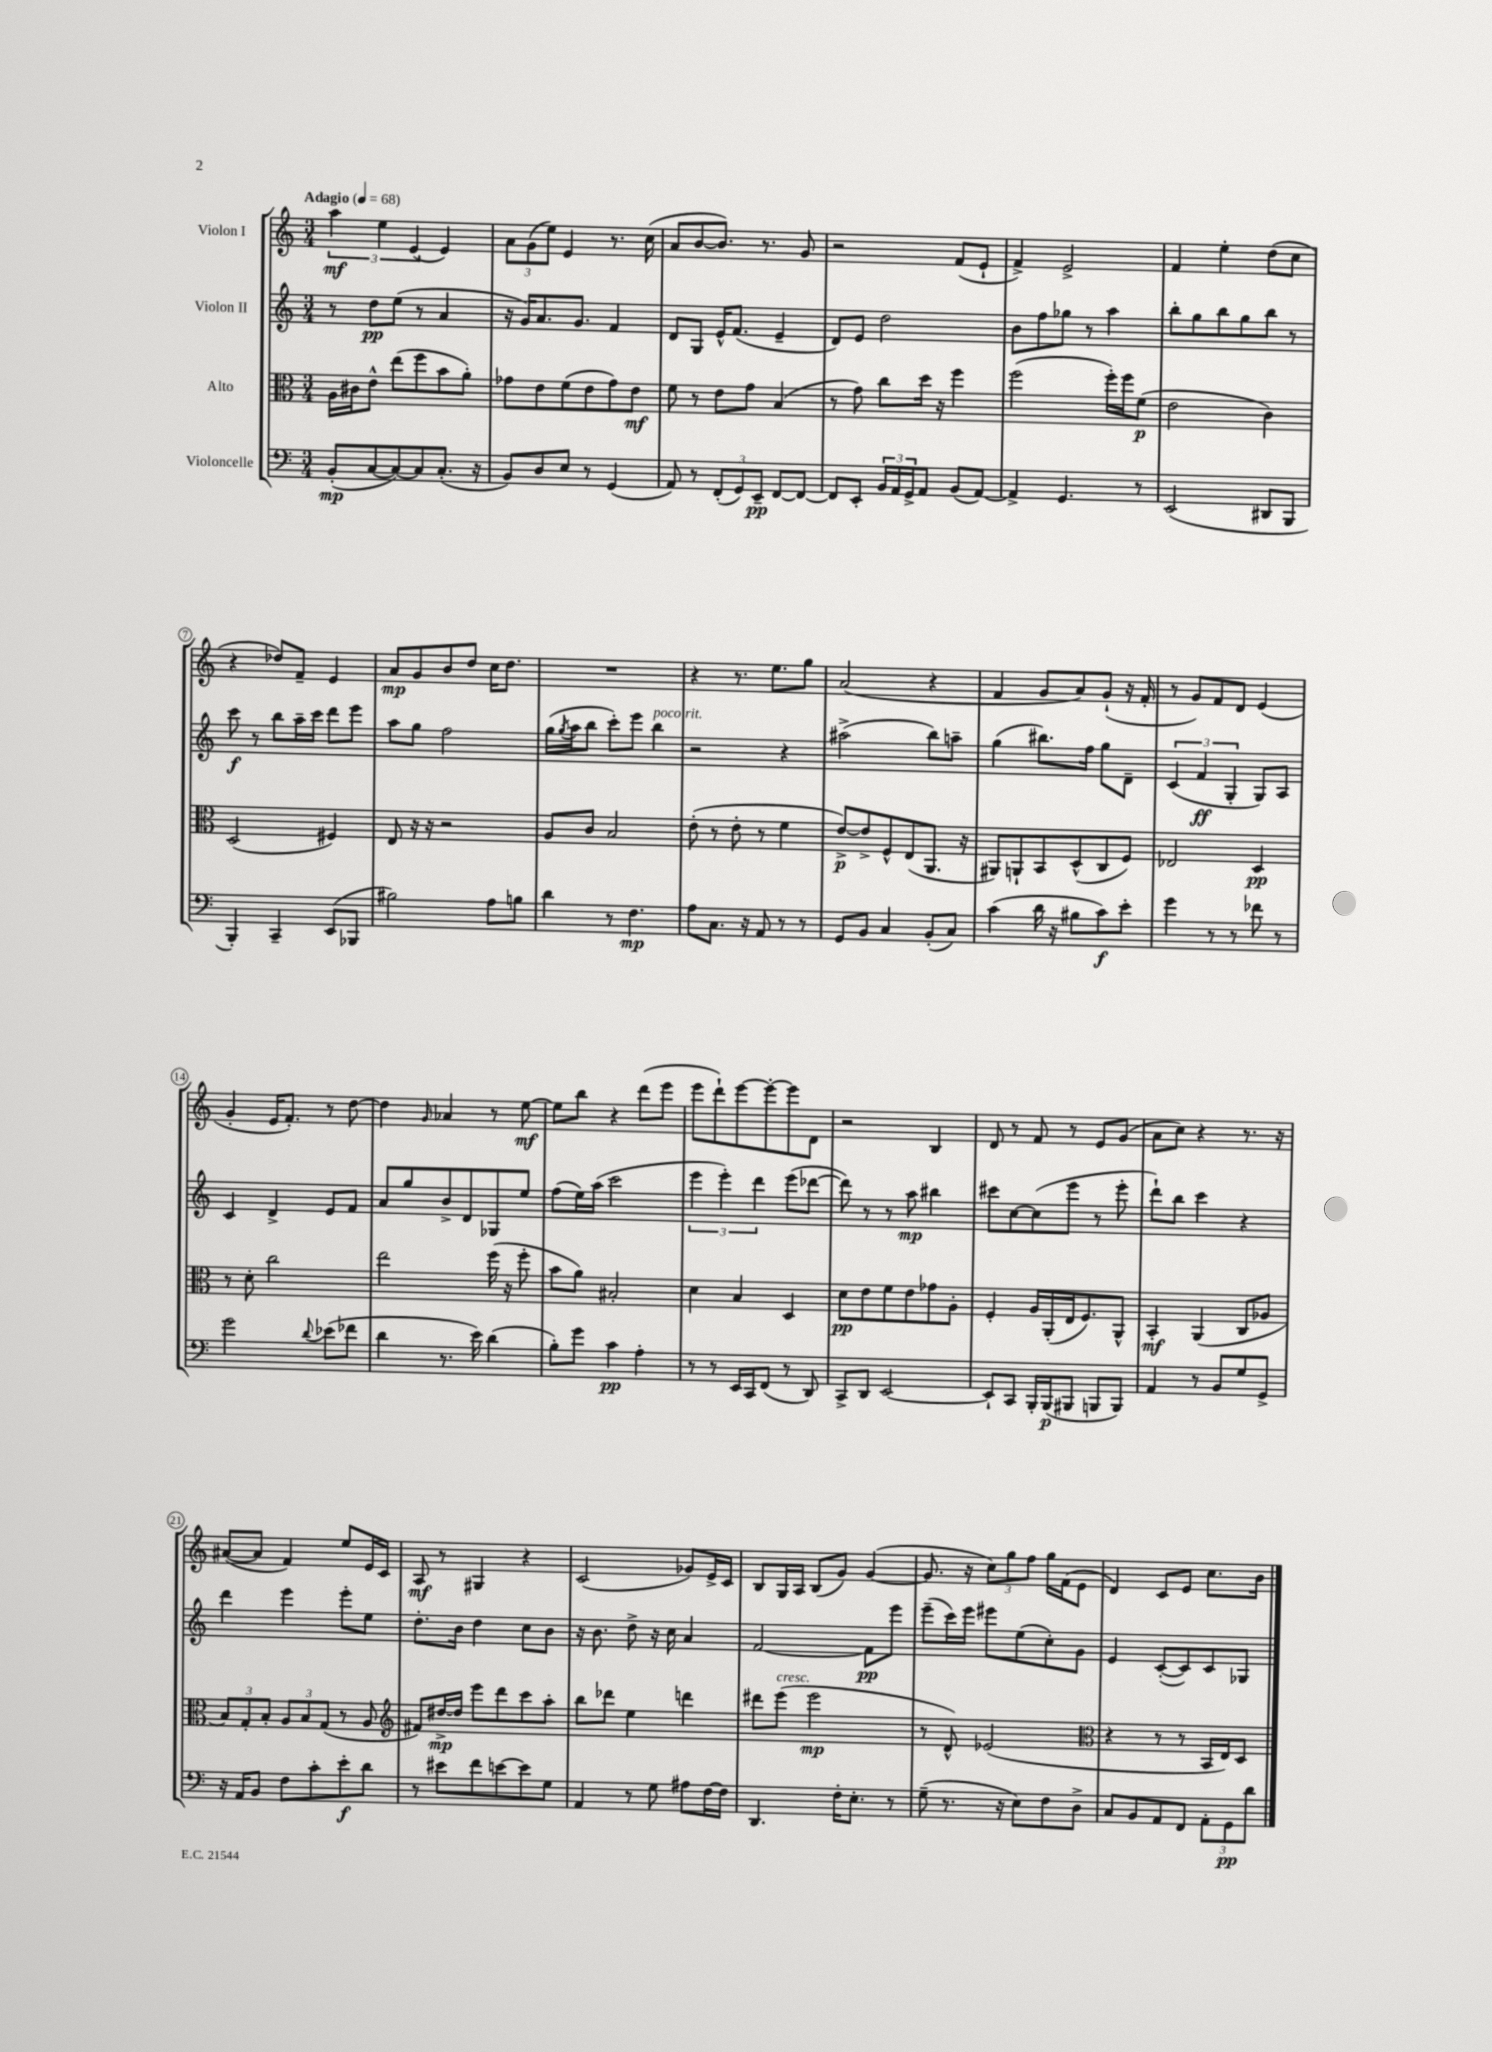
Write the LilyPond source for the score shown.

<<
\new StaffGroup <<
\new Staff = "s0" \with { instrumentName = "Violon I" } {
    \clef treble \key c \major \numericTimeSignature \time 3/4 \tempo "Adagio" 4 = 68
    \tuplet 3/2 { a''4\mf e''4 e'4( } e'4) |
    \tuplet 3/2 { a'8 g'8( e''8) } e'4 r8. c''16( |
    a'8 b'8~ b'8.) r8. g'8 |
    r2 f'8( e'8-! |
    f'4->) e'2-> |
    f'4 e''4-. d''8( c''8 |
    r4 des''8) f'8-- e'4 |
    a'8\mp g'8 b'8 d''8 c''16 d''8. |
    R2. |
    r4 r8. e''8. g''8 |
    a'2( r4 |
    f'4 g'8 a'8) g'8-!( r16 f'16-. |
    r8 g'8) f'8 d'8 e'4( |
    g'4-. e'16 f'8.-.) r8 d''8~ |
    d''4 \grace { g'16 } aes'4 r8 e''8~\mf |
    e''8 b''8 r4 d'''8( e'''8 |
    e'''8 d'''8-!) e'''8~ e'''8~-. e'''8 d'8 |
    r2 b4 |
    d'8 r8 f'8 r8 e'8 g'8( |
    a'8 c''8) r4 r8. r16 |
    ais'8~( ais'8 f'4) e''8 e'16 c'16 |
    a8\mf r8 gis4 r4 |
    c'2( ges'8) e'16-> c'16 |
    b8 g16 a16 b8( g'8) g'4~( |
    g'8. r16 \tuplet 3/2 { c''8) g''8 f''8 } g''16 f'16( e'8 |
    d'4) c'8 e'8 c''8. b'16 \bar "|." |
}
\new Staff = "s1" \with { instrumentName = "Violon II" } {
    \clef treble \key c \major \numericTimeSignature \time 3/4
    r8 d''8\pp e''8( r8 a'4 |
    r16 g'16) a'8. g'8. f'4 |
    d'8 g8 e'16-^ f'8.( e'4-- |
    d'8) e'8 d''2 |
    b'8 f''8 ges''8 r8 a''4 |
    b''8-. g''8 b''8 g''8 b''8 r8 |
    c'''8\f r8 b''8 a''16-- c'''16 d'''8 e'''8 |
    a''8 g''8 f''2 |
    g''16( \acciaccatura { g''8 } a''16 b''8 c'''8-.) e'''8 b''4^\markup { \italic "poco rit." } |
    r2 r4 |
    ais''2->( b''8) a''8-- |
    g''4( bis''8.) f''16 g''8 d'8-- |
    \tuplet 3/2 { c'4( f'4\ff g4-. } g8) a8 |
    c'4 d'4-> e'8 f'8 |
    a'8 g''8 b'8-> d'8 ges8 e''8 |
    f''8( e''16) a''16( c'''2 |
    \tuplet 3/2 { e'''4 e'''4-.) d'''4 } e'''8( des'''8~ |
    des'''8) r8 r8 a''8\mp bis''4 |
    cis'''8 c''8~ c''8( e'''8 r8 e'''8-. |
    d'''8-!) b''8 c'''4 r4 |
    d'''4 e'''4 e'''8-. e''8 |
    d''8.-. b'16 d''4 c''8 b'8 |
    r16 b'8. d''8-> r16 c''16 a'4 |
    f'2~ f'8\pp e'''8 |
    e'''8--( c'''16) e'''16 eis'''8 e''8( c''8-.) g'8 |
    e'4 c'8~-.( c'8) c'8 ges8 \bar "|." |
}
\new Staff = "s2" \with { instrumentName = "Alto" } {
    \clef alto \key c \major \numericTimeSignature \time 3/4
    a16 cis'16 e'8-^ e''8( f''8 b'8 a'8-.) |
    ges'8 e'8 f'8( e'8 ges'8) e'8\mf |
    f'8 r8 e'8 g'8 b4( |
    r8 g'8) c''8 d''16 r16 f''4 |
    f''2( f''16-.) f''16 f'8\p( |
    e'2 c'4) |
    d2( fis4) |
    e8 r16 r16 r2 |
    a8 c'8 b2 |
    e'8-.( r8 e'8-. r8 f'4 |
    e'8~->\p) e'8-> f8-^ e8( a,8. r16 |
    ais,8) a,8-! b,8 d8-^( c8 f8) |
    ees2 d4\pp |
    r8 d'8-. c''2 |
    e''2 f''16( r16 f''8-. |
    b'8 a'8) bis2-. |
    d'4 b4 d4 |
    d'8\pp e'8 f'8 e'8 ges'8 a8-. |
    f4-. a16 a,16-.( e16 f8.) a,8-^ |
    b,4-.\mf a,4( c8 aes8 |
    \tuplet 3/2 { b8) g8-. b8-. } \tuplet 3/2 { a8 b8 g8( } r8 a8 |
    \clef treble fis'8) dis''16~->\mp dis''16 e'''8 d'''8 c'''8 a''8-. |
    b''8 des'''8 e''4 d'''4 |
    dis'''8 e'''8^\markup { \italic "cresc." }( e'''2\mp |
    r8 d'8-^) ees'2( |
    \clef alto r4 r8 r8 b,16 e16) d8 \bar "|." |
}
\new Staff = "s3" \with { instrumentName = "Violoncelle" } {
    \clef bass \key c \major \numericTimeSignature \time 3/4
    b,8-.\mp( c8~ c8~) c8 c8.-.( r16 |
    b,8) d8 e8 r8 g,4( |
    a,8) r8 \tuplet 3/2 { f,8-.( g,8) e,8--\pp } f,8~ f,8~ |
    f,8 e,8-. \tuplet 3/2 { b,16 a,16 g,16-> } a,8 b,8( a,8~) |
    a,4-> g,4. r8 |
    e,2( dis,8 b,,8 |
    b,,4-.) c,4-- e,8( bes,,8 |
    bis2) a8 b8 |
    d'4 r8 f4.\mp |
    a8 c8. r16 a,8 r8 r8 |
    g,8 b,8 c4 b,8-.( c8) |
    c'4( d'16 r16 bis8 c'8\f) e'8-. |
    g'4 r8 r8 fes'8 r8 |
    g'2 \appoggiatura { d'8 } ees'8( fes'8 |
    d'4 r8. e'16) d'4( |
    b8-.) g'8 c'4\pp a4-. |
    r8 r8 e,16 c,16 f,8( r8 d,8) |
    c,8-> d,8 e,2~ |
    e,8-! c,8 b,,16-. b,,16\p( bis,,8 b,,8 b,,8) |
    a,4 r8 b,8 g8 g,8-> |
    r16 a,16 b,8 f8 c'8-. e'8-.\f d'8 |
    r8 eis'8 f'8 e'8~ e'8 g8 |
    a,4 r8 g8 ais8 f16~ f16 |
    d,4. f16-. e8.-. r8 |
    g8--( r8. r16 e8) f8 d8-> |
    c8 b,8 a,8 f,8 \tuplet 3/2 { a,8-. g,8\pp d'8 } \bar "|." |
}
>>
>>
\layout { \context { \Score \override BarNumber.stencil = #(make-stencil-circler 0.1 0.3 ly:text-interface::print) } }
